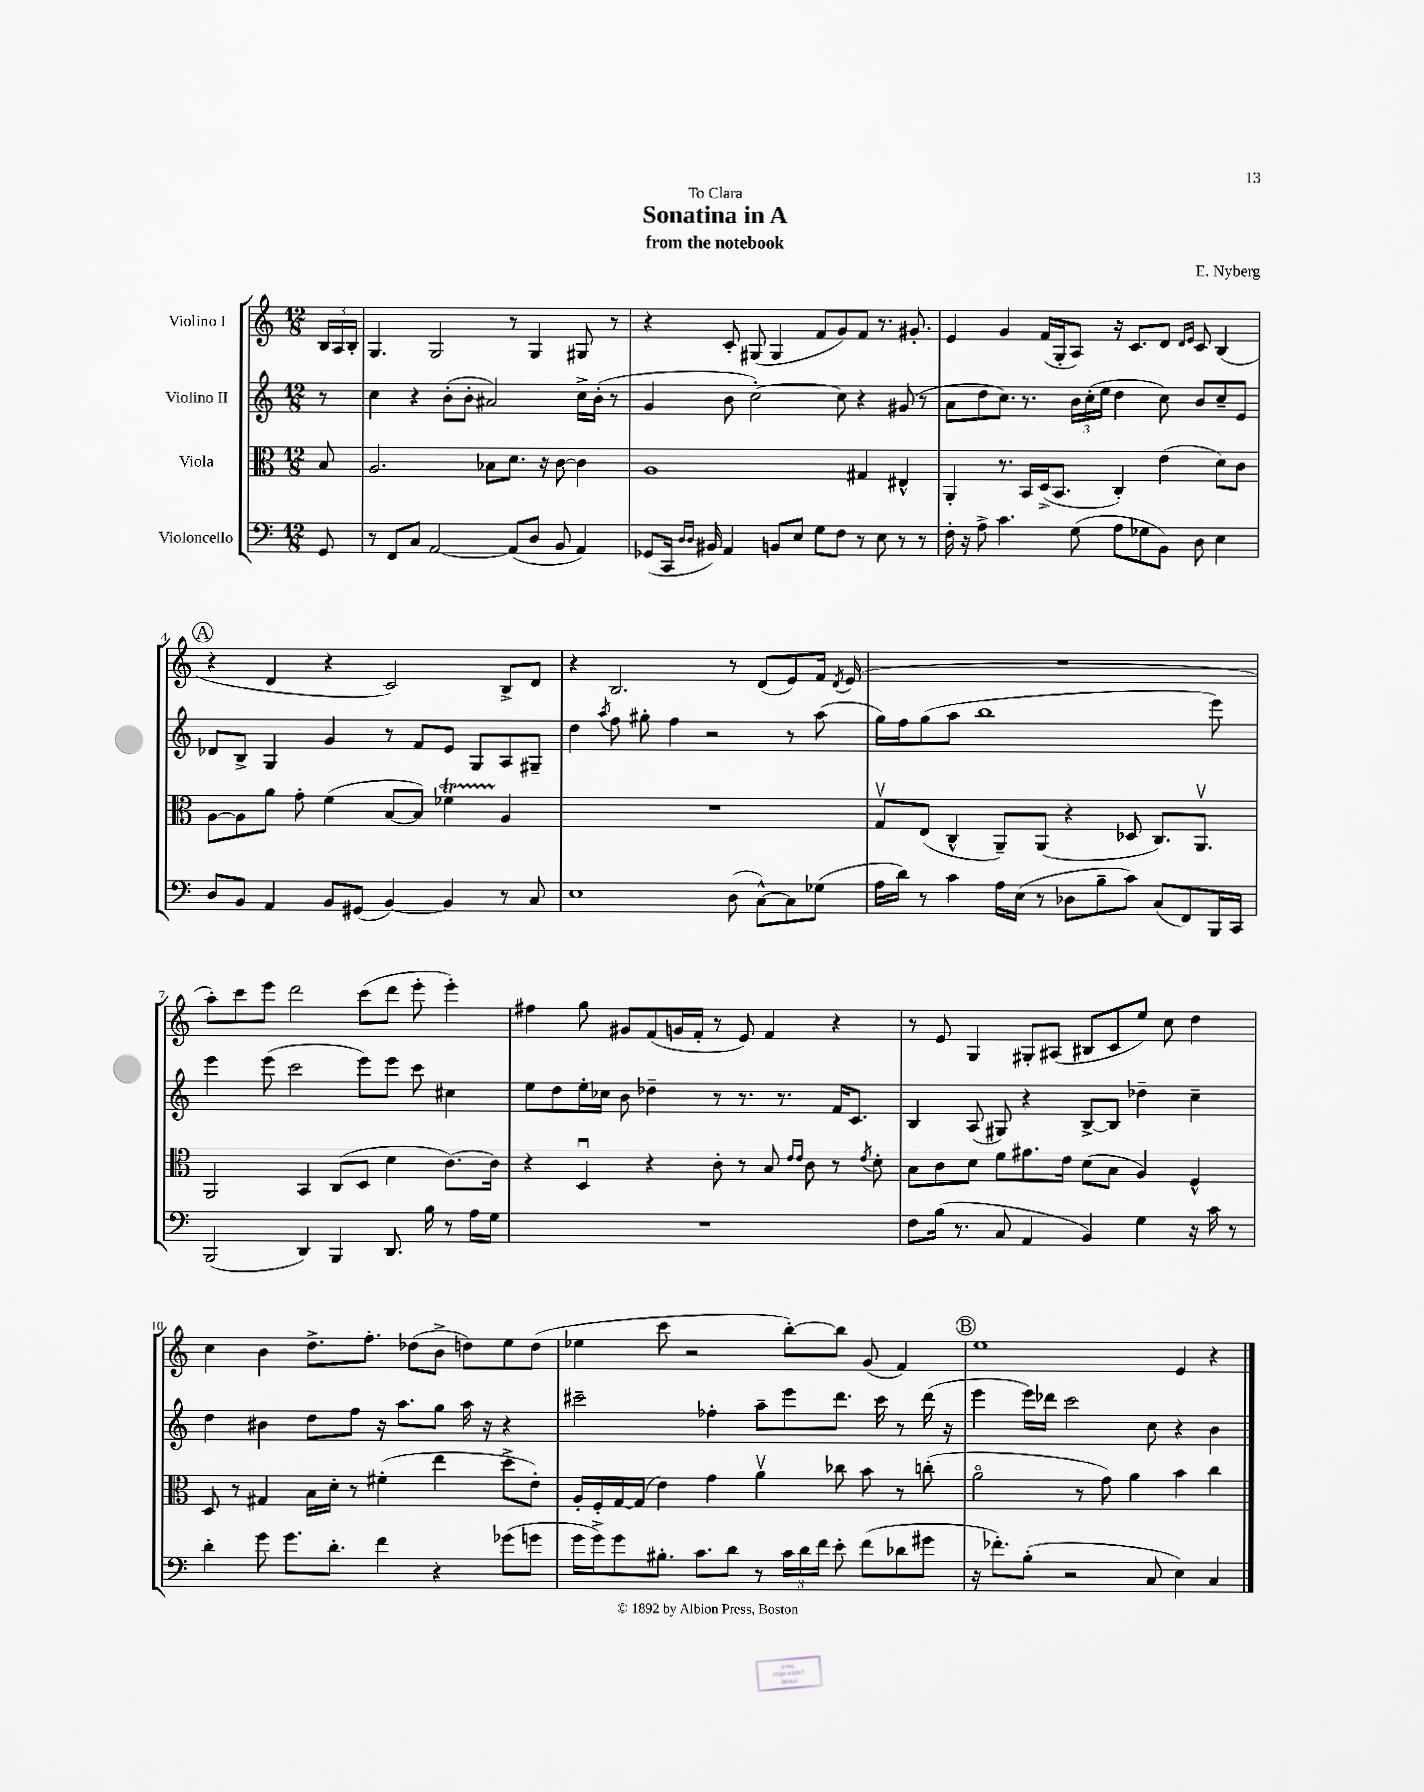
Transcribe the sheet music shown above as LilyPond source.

\header { title = "Sonatina in A" composer = "E. Nyberg" subtitle = "from the notebook" dedication = "To Clara" }
<<
\new StaffGroup <<
\new Staff = "s0" \with { instrumentName = "Violino I" } {
    \clef treble \key c \major \numericTimeSignature \time 12/8 \partial 8
    \autoBeamOff \tuplet 3/2 { b16[ a16 b16]-. } |
    g4. g2 r8 g4 gis8 r8 |
    r4 c'8-. gis8( gis4 f'8[ g'8) f'8] r8. gis'8.-. |
    e'4 g'4 f'16[( g16-. a8]) r16 c'8.[ d'8] \grace { d'16[ e'16] } c'8 b4( |
    \mark \markup { \circle "A" } r4 d'4 r4 c'2) b8[-> d'8] |
    r4 b2. r8 d'8[( e'8) f'16] \acciaccatura { d'8 } e'16( |
    R1. |
    a''8[-.) c'''8 e'''8] d'''2 c'''8[( d'''8] e'''8-. e'''4-.) |
    fis''4 g''8 gis'8[ f'8( g'16 f'16]-. r8 e'8) f'4 r4 |
    r8 e'8 g4 gis8[-. ais8]( bis8[ c'8 e''8]) c''8 d''4 |
    c''4 b'4 d''8.[-> f''8.]-. des''8[( b'8]-> d''8[) e''8 d''8]( |
    ees''4 c'''8 r2 b''8[~-.) b''8] g'8( f'4) |
    \mark \markup { \circle "B" } e''1 e'4 r4 \bar "|." |
}
\new Staff = "s1" \with { instrumentName = "Violino II" } {
    \clef treble \key c \major \numericTimeSignature \time 12/8 \partial 8
    \autoBeamOff r8 |
    c''4 r4 b'8[-.( b'8]-. ais'2) c''16[-> b'16]-.( r8 |
    g'4 b'8 c''2~-.) c''8 r4 gis'8( r8 |
    a'8[ d''8 c''8.]) r8. \tuplet 3/2 { b'16[ c''16-.( e''16] } d''4 c''8) b'8[ c''8-- e'8] |
    \mark \markup { \circle "A" } des'8[ b8]-> g4 g'4 r8 f'8[ e'8] g8[ a8 gis8]-- |
    d''4 \acciaccatura { a''8 } f''8 gis''8-. f''4 r2 r8 a''8( |
    g''16[) f''16 g''8( a''8] b''1 e'''8) |
    e'''4 e'''8( c'''2 e'''8[) e'''8] c'''8 cis''4 |
    e''8[ d''8 e''16-. ces''16] b'8 des''4-- r8 r8. r8. f'16[ c'8.] |
    b4 a8( gis8) r4 b8[~-> b8] des''4-- c''4-- |
    d''4 bis'4 d''8[ f''8] r16 a''8.[ g''8] a''16 r16 r4 |
    cis'''2-- fes''4-. a''8[-- e'''8 d'''8.] cis'''16 r8 d'''16( r16 |
    \mark \markup { \circle "B" } e'''4 e'''16[) des'''16] c'''2 c''8 r4 b'4 \bar "|." |
}
\new Staff = "s2" \with { instrumentName = "Viola" } {
    \clef alto \key c \major \numericTimeSignature \time 12/8 \partial 8
    \autoBeamOff b8 |
    a2. bes8[ d'8.] r16 c'8~ c'4 |
    a1 gis4 eis4-^ |
    a,4-. r8. b,16[ d16->( b,8.] c4-.) e'4( d'8[) c'8] |
    \mark \markup { \circle "A" } a8[~ a8 a'8] g'8-. f'4( b8[~ b8]) fes'4\startTrillSpan a4\stopTrillSpan |
    R1. |
    g8[\upbow e8]( c4-^ a,8[--) a,8]( r4 des8 c8.[) a,8.]\upbow |
    a,2 b,4 c8[( d8] d'4 c'8.[~) c'16] |
    r4 d4\downbow r4 c'8-. r8 b8 \grace { e'16[ e'16] } c'8 r8 \acciaccatura { e'8 } d'8-. |
    b8[ c'8 d'8] f'8[ gis'8. e'16] d'8[( b8] a4) f4-^ |
    d8 r8 gis4 b16[ d'16]-. r8 fis'4-.( e''4 d''8[-> e'8]-.) |
    a16[-. f16-. g16~ g16]( e'4) g'4 a'4\upbow ces''8 b'8 r8 c''8-.( |
    \mark \markup { \circle "B" } a'2\flageolet r8 g'8) a'4 b'4 c''4 \bar "|." |
}
\new Staff = "s3" \with { instrumentName = "Violoncello" } {
    \clef bass \key c \major \numericTimeSignature \time 12/8 \partial 8
    \autoBeamOff g,8 |
    r8 f,8[ c8] a,2~ a,8[( d8] b,8 a,4) |
    ges,8[( c,16] \grace { d16[ d16] } bis,16) a,4 b,8[ e8] g8[ f8] r8 e8 r8 r8 |
    f16-. r16 a8-> c'4. g8( a8[ ges8 b,8]) d8 e4 |
    \mark \markup { \circle "A" } d8[ b,8] a,4 b,8[ gis,8]( b,4~) b,4 r8 c8 |
    e1 d8( c8[~-^) c8 ges8]( |
    a16[ d'16]) r8 c'4 a16[ e16]( r8 des8[ b8-- c'8]) c8[( f,8) b,,16 c,16] |
    b,,2( d,4) b,,4 d,8. b16 r8 a16[ g16] |
    R1. |
    f8[ b16]( r8. c8 a,4 b,4) g4 r16 c'16 r8 |
    d'4-. g'8 g'8.[ d'8.]-. f'4 r4 ges'8[( g'8] |
    g'16[ g'16->) g'8 bis8.]-. c'8.[ d'8] r8 \tuplet 3/2 { c'16[ d'16 f'16] } e'8-. f'8[( des'8 gis'8] |
    \mark \markup { \circle "B" } r16 fes'8.[-.) b8]-.( r2 c8 e4) c4 \bar "|." |
}
>>
>>
